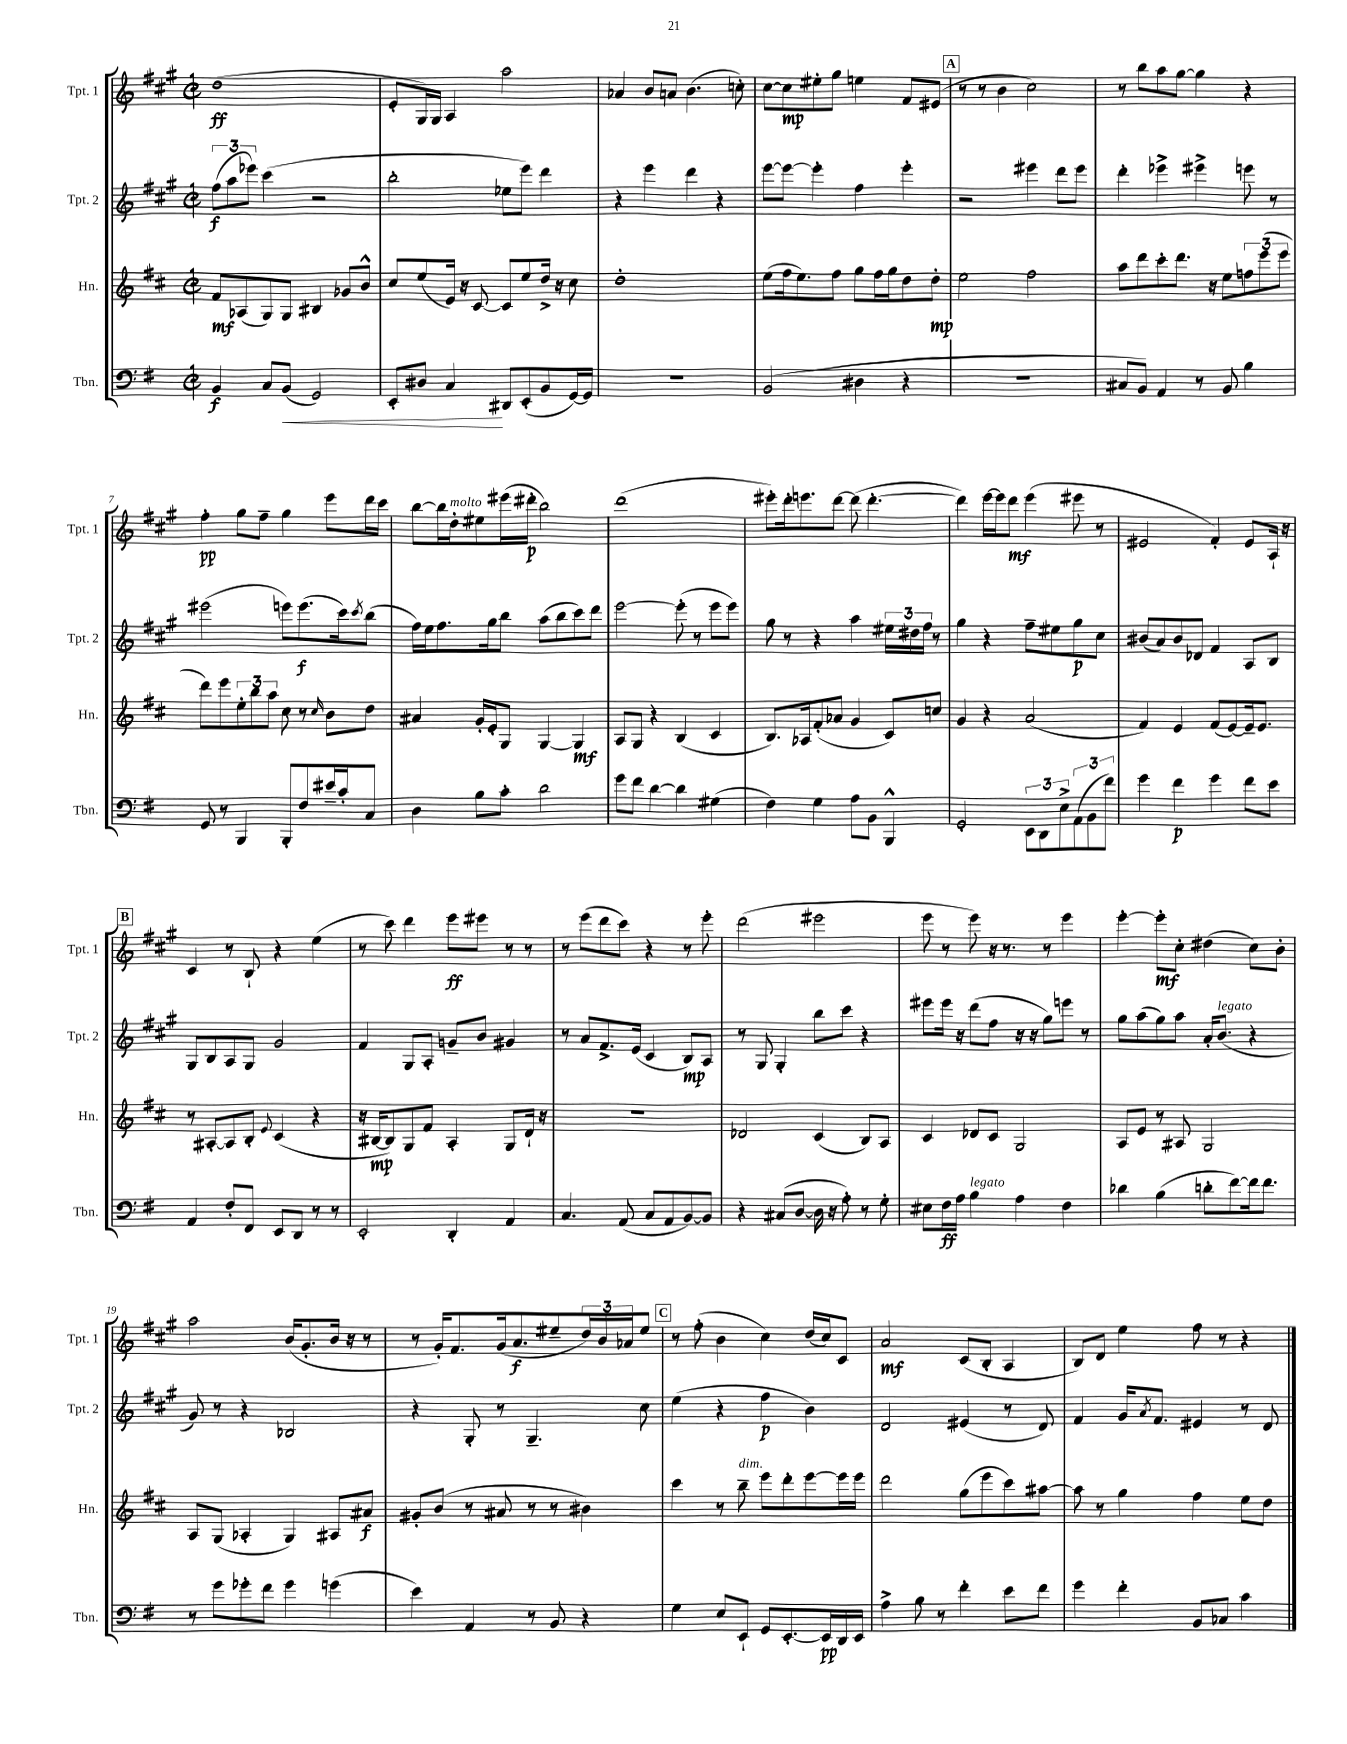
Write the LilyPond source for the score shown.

<<
\new StaffGroup <<
\new Staff = "s0" \with { instrumentName = "Tpt. 1" shortInstrumentName = "Tpt. 1" } {
    \clef treble \key a \major \defaultTimeSignature \time 2/2
    d''1\ff( |
    e'8-. gis16) gis16 a4 a''2 |
    aes'4 b'8 a'8 b'4.( c''8-.) |
    cis''8~ cis''8\mp eis''8-. gis''8 e''4 fis'8 eis'8( |
    \mark \markup { \box "A" } r8 r8 b'4 cis''2) |
    r8 b''8 a''8 gis''8~ gis''4 r4 |
    fis''4-.\pp gis''8 fis''8-- gis''4 e'''8 d'''16 cis'''16 |
    b''8~ b''16 d''16-.^\markup { \italic "molto" } eis''8 eis'''16( dis'''16-.\p b''2) |
    d'''1( |
    eis'''8-.) d'''16-. e'''8. d'''8~ d'''8( d'''4.~-. |
    d'''4) e'''16~ e'''16 d'''8\mf e'''4( eis'''8 r8 |
    eis'2 fis'4-.) eis'8 a16-! r16 |
    \mark \markup { \box "B" } cis'4 r8 b8-! r4 e''4( |
    r8 cis'''8) d'''4 e'''8\ff eis'''8 r8 r8 |
    r8 e'''8( d'''8 cis'''8) r4 r8 e'''8-. |
    d'''2( eis'''2 |
    e'''8 r8 e'''8) r16 r8. r8 e'''4 |
    e'''4~-. e'''8-.\mf cis''8-. dis''4( cis''8) b'8-. |
    a''2 b'16( gis'8.-. b'16 r16 r8 |
    r8 gis'16-.) fis'8. gis'16( a'8.\f eis''8-- \tuplet 3/2 { d''16) b'16 aes'16 } eis''8 |
    \mark \markup { \box "C" } r8 fis''8-.( b'4 cis''4) d''16( cis''16) cis'8 |
    a'2\mf cis'8( b8-. a4 |
    b8) d'8 e''4 fis''8 r8 r4 \bar "|." |
}
\new Staff = "s1" \with { instrumentName = "Tpt. 2" shortInstrumentName = "Tpt. 2" } {
    \clef treble \key a \major \defaultTimeSignature \time 2/2
    \tuplet 3/2 { fis''8\f( a''8 ees'''8) } cis'''4( r2 |
    b''2-. ees''8 e'''8) d'''4 |
    r4 e'''4 d'''4 r4 |
    e'''8~ e'''8~ e'''4-. fis''4 e'''4-. |
    \mark \markup { \box "A" } r2 eis'''4 d'''8 eis'''8 |
    d'''4-. ees'''4-> eis'''4-> e'''8 r8 |
    eis'''2( e'''8) e'''8.\f( cis'''16) \acciaccatura { cis'''8 } b''8( |
    fis''16) e''16 fis''8. gis''16 b''8 a''8( b''8 cis'''8) d'''8 |
    e'''2~ e'''8-.( r8 e'''8 e'''8) |
    gis''8 r8 r4 a''4 \tuplet 3/2 { eis''16 dis''16 fis''16 } r8 |
    gis''4 r4 fis''8-- eis''8 gis''8\p cis''8 |
    bis'8( a'8) bis'8 des'8 fis'4 a8 b8 |
    \mark \markup { \box "B" } gis8 b8 a8 gis8 gis'2 |
    fis'4 gis8 a8-. g'8-- b'8 gis'4 |
    r8 a'8 fis'8.-> e'16( cis'4 b8\mp) a8 |
    r8 gis8 gis4-. b''8 cis'''8 r4 |
    eis'''8 eis'''16 r16 d'''8( fis''8 r16 r16 gis''8) e'''8 r8 |
    gis''8 a''8( gis''8) a''8 a'16-. b'8.^\markup { \italic "legato" }( r4 |
    gis'8) r8 r4 bes2 |
    r4 gis8-. r8 gis4.-- cis''8 |
    \mark \markup { \box "C" } e''4( r4 fis''4\p b'4) |
    d'2 eis'4( r8 d'8) |
    fis'4 gis'16 \acciaccatura { a'8 } fis'8. eis'4 r8 d'8 \bar "|." |
}
\new Staff = "s2" \with { instrumentName = "Hn." shortInstrumentName = "Hn." } {
    \clef treble \key d \major \defaultTimeSignature \time 2/2
    fis'8\mf aes8( g8) g8 bis4 ges'8 b'8-^ |
    cis''8 e''8( e'16) r16 cis'8~ cis'8 e''8 d''16-> r16 cis''8 |
    d''1-. |
    e''8( fis''16 e''8.) fis''8 g''8 fis''16 g''16 d''8 d''8-.\mp |
    \mark \markup { \box "A" } e''2 fis''2 |
    a''8 d'''8 cis'''8-. d'''8. r16 e''8 \tuplet 3/2 { f''8 e'''8( e'''8 } |
    d'''8) e'''8 \tuplet 3/2 { e''8-. b''8 a''8 } cis''8 r8 \grace { cis''16 } b'8 d''8 |
    ais'4 g'16-. e'16-. g8 g4~ g4\mf |
    a8 g8 r4 b4( cis'4 |
    b8.) aes16 fis'8-.( aes'8 g'4 cis'8) c''8 |
    g'4 r4 a'2( |
    fis'4) e'4 fis'8( e'8~) e'16-- e'8. |
    \mark \markup { \box "B" } r8 ais8~-. ais8 b8-. \appoggiatura { e'8 } cis'4( r4 |
    r16 bis16~\mp bis8) g8 fis'8 a4-. g8 d'16-! r16 |
    R1 |
    des'2 cis'4( b8) a8 |
    cis'4 des'8 cis'8 g2 |
    a8 e'8 r8 ais8 g2 |
    a8 g8( aes4-. g4) ais8 ais'8\f |
    gis'8-. b'8( r8 ais'8 r8 r8 bis'4) |
    \mark \markup { \box "C" } cis'''4 r8 b''8--^\markup { \italic "dim." } e'''8 d'''8-. e'''8~ e'''16 e'''16 |
    d'''2 g''8( e'''8 cis'''8) ais''8~ |
    ais''8 r8 g''4 fis''4 e''8 d''8 \bar "|." |
}
\new Staff = "s3" \with { instrumentName = "Tbn." shortInstrumentName = "Tbn." } {
    \clef bass \key g \major \defaultTimeSignature \time 2/2
    b,4\f c8 b,8\<( g,2) |
    e,8-. dis8 c4\! dis,8 e,8-.( b,8 g,16~) g,16 |
    R1 |
    b,2( dis4 r4 |
    \mark \markup { \box "A" } R1 |
    cis8 b,8) a,4 r8 b,8 b4 |
    g,8 r8 b,,4 b,,8-. fis8 eis'16-- c'16-. c8 |
    d4 b8 c'8-. d'2 |
    g'8 fis'8 d'4~ d'4 gis4( |
    fis4) g4 a8 b,8 b,,4-^ |
    g,2-. \tuplet 3/2 { e,8 d,8 e8-> } \tuplet 3/2 { a,8( b,8 fis'8) } |
    g'4 fis'4\p g'4 fis'8 e'8 |
    \mark \markup { \box "B" } a,4 fis8-. fis,8 e,8 d,8 r8 r8 |
    e,2-. d,4-. a,4 |
    c4. a,8( c8 a,8 b,8~) b,8 |
    r4 cis8( d8~ d16 r16 a8-.) r8 g8-. |
    eis8 fis16\ff a16 b4^\markup { \italic "legato" } a4 fis4 |
    des'4 b4( d'8-. fis'8~) fis'16 fis'8. |
    r8 g'8 ges'8-. fis'8 ges'4 g'4( |
    e'4) a,4 r8 b,8 r4 |
    \mark \markup { \box "C" } g4 e8 e,8-! g,8 e,8.~-. e,16\pp d,16 e,16 |
    a4-> b8 r8 fis'4-. e'8 fis'8 |
    g'4 fis'4-. b,8 ces8 c'4 \bar "|." |
}
>>
>>
